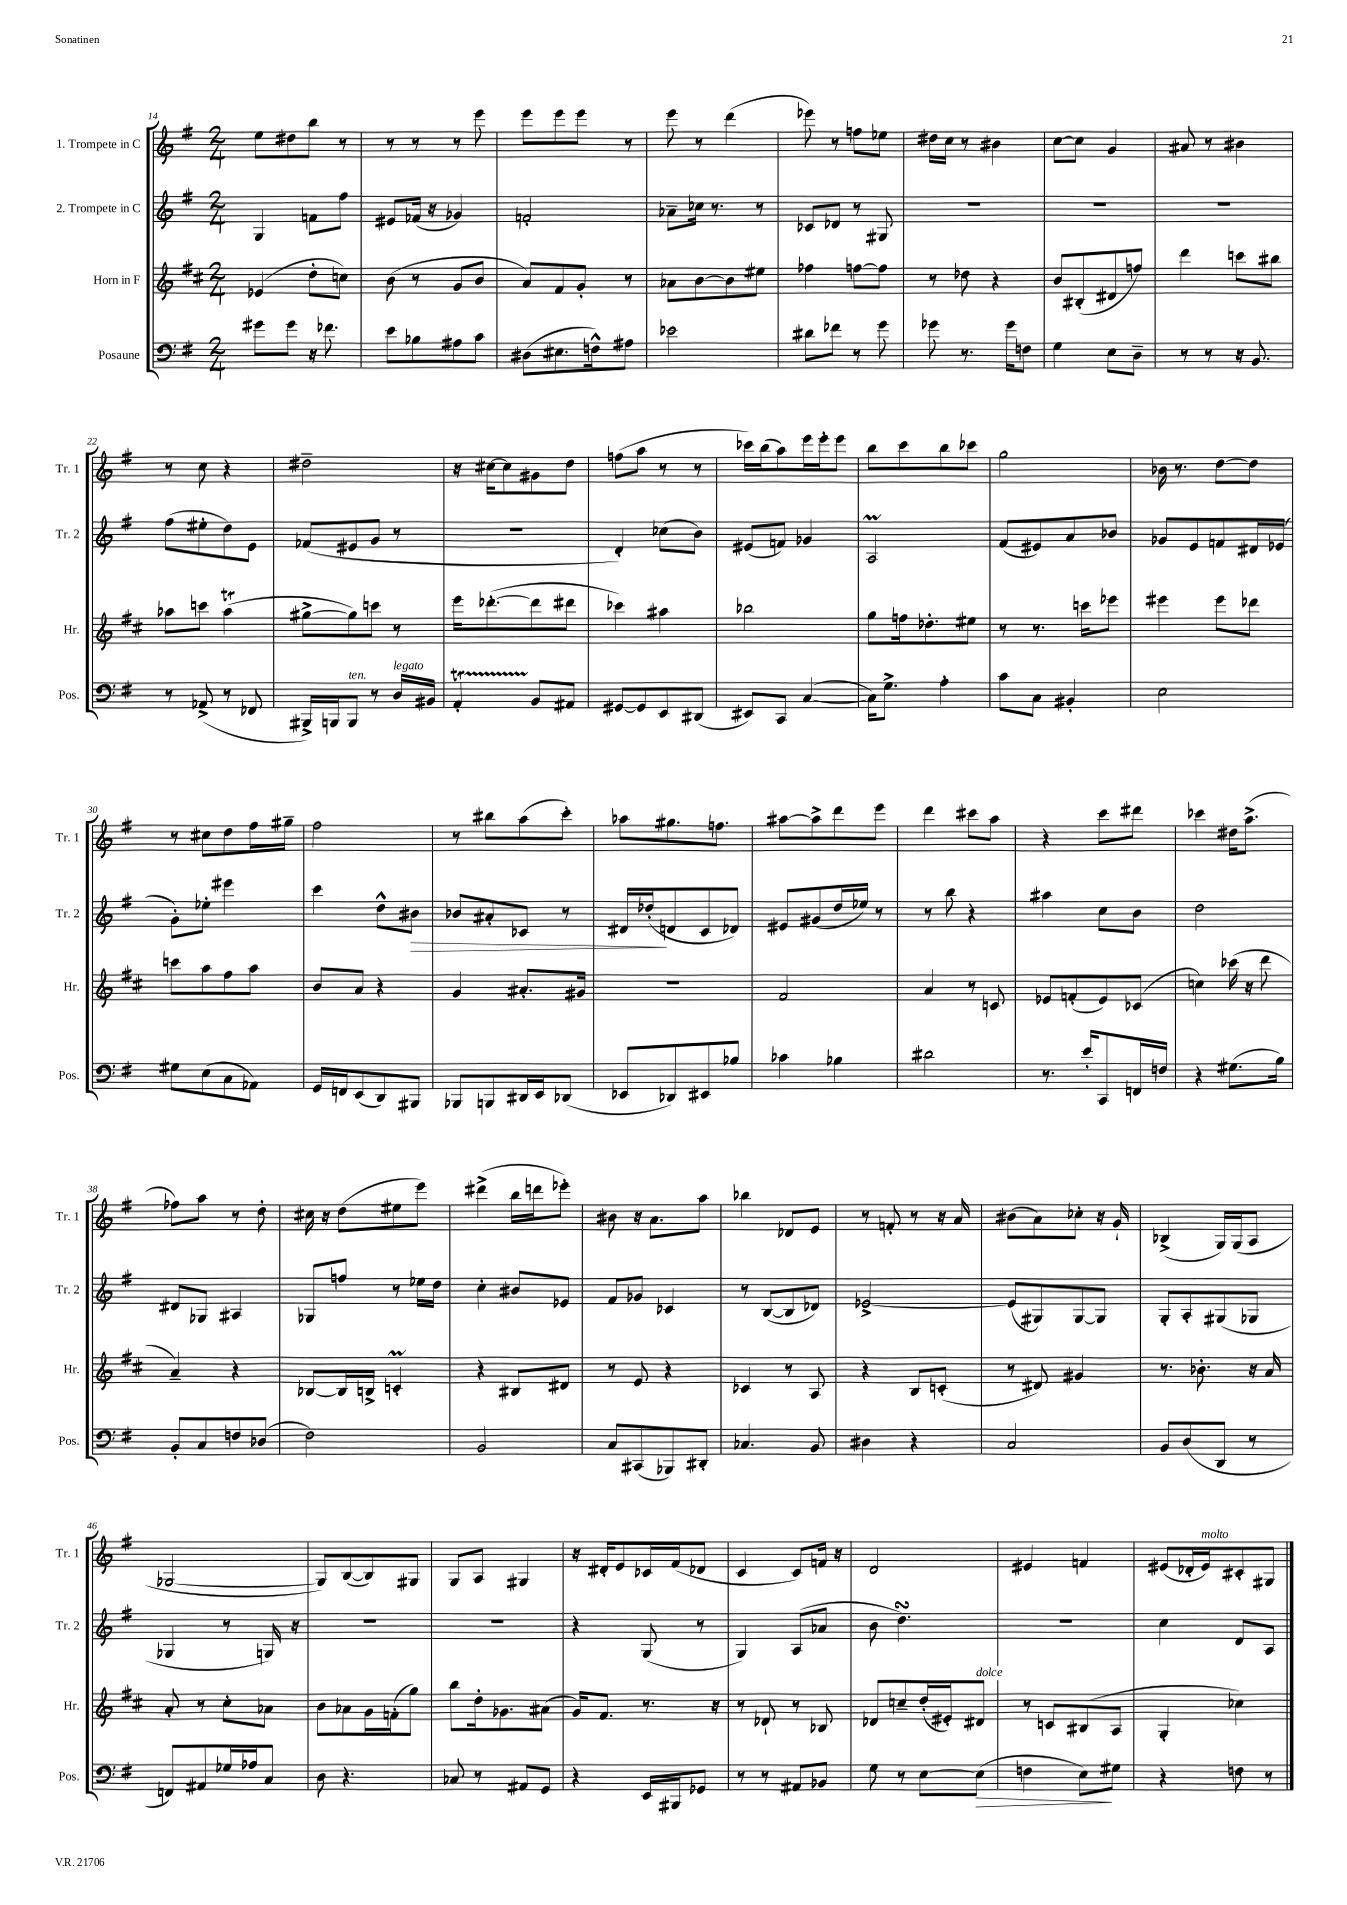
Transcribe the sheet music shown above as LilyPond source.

<<
\new StaffGroup <<
\new Staff = "s0" \with { instrumentName = "1. Trompete in C" shortInstrumentName = "Tr. 1" } {
    \clef treble \key g \major \numericTimeSignature \time 2/4
    \autoBeamOff e''8[ dis''8 b''8] r8 |
    r8 r8 r8 e'''8 |
    e'''8[ e'''8 e'''8] r8 |
    e'''8 r8 d'''4( |
    ees'''8) r8 f''8[ ees''8] |
    dis''16[ c''16] r8 bis'4 |
    c''8[~ c''8] g'4 |
    ais'8 r8 bis'4 |
    r8 c''8 r4 |
    dis''2-- |
    r16 cis''16[~ cis''8 gis'8 d''8] |
    f''8[( a''8] r8 r8 |
    ces'''16[) b''16( a''8) e'''16 e'''16-. e'''8] |
    b''8[ c'''8 b''8 ces'''8] |
    g''2 |
    bes'16 r8. d''8[~ d''8] |
    r8 cis''8[ d''8 fis''16 gis''16]-- |
    fis''2 |
    r8 bis''8[ a''8( c'''8]-.) |
    aes''8[ gis''8. f''8.] |
    ais''8[~ ais''8-> d'''8 e'''8] |
    d'''4 cis'''8[ a''8] |
    r4 c'''8[ dis'''8] |
    ces'''4 dis''16[ a''8.]->( |
    fes''8[) a''8] r8 d''8-. |
    cis''16 r16 d''8[( eis''8 e'''8]) |
    dis'''4->( b''16[ d'''16 ees'''8]-.) |
    bis'8 r16 a'8.[ a''8] |
    bes''4 des'8[ e'8] |
    r8 f'8-. r8 r16 a'16 |
    bis'8[( a'8) ces''8]-. r16 g'16-! |
    bes4->( g16[) g16( a8] |
    ges2~ |
    ges8[) b8~( b8) gis8] |
    g8[ a8] gis4 |
    r16 dis'16[-. e'8 ces'16 fis'16( des'8] |
    c'4 c'8[) f'16] r16 |
    d'2 |
    eis'4 f'4 |
    eis'8[( des'16-. eis'16^\markup { \italic "molto" }) cis'8-. gis8] \bar "|." |
}
\new Staff = "s1" \with { instrumentName = "2. Trompete in C" shortInstrumentName = "Tr. 2" } {
    \clef treble \key g \major \numericTimeSignature \time 2/4
    \autoBeamOff g4 f'8[ fis''8] |
    eis'8[ fes'16]( r16 ges'4) |
    f'2-. |
    aes'8[-- ces''16] r8. r8 |
    ces'8[ des'8] r8 gis8 |
    R2 |
    R2 |
    R2 |
    fis''8[( eis''8-. d''8) e'8] |
    fes'8[( eis'8 g'8] r8 |
    R2 |
    d'4-.) ces''8[( b'8]) |
    eis'8[( f'8]) ges'4 |
    a2\prall |
    fis'8[( eis'8) a'8 bes'8] |
    ges'8[ e'8 f'8 dis'16 ees'16]( |
    g'8[-.) ees''8]-. eis'''4 |
    c'''4 d''8[-^ bis'8]\> |
    bes'8[ ais'8-. ces'8] r8 |
    dis'16[ des''16-.\!( d'8 c'8 des'8]) |
    eis'8[ gis'8( d''16 ees''16]) r8 |
    r8 b''8 r4 |
    ais''4 c''8[ b'8] |
    d''2 |
    dis'8[ ges8] ais4 |
    ges8[ f''8] r8 ees''16[ d''16] |
    c''4-. bis'8[ ees'8] |
    fis'8[ ges'8] ces'4 |
    r8 b8[~( b8 des'8]) |
    ees'2~-> |
    ees'8[( gis8) gis8~ gis8] |
    g8[-. a8-. gis8( ges8] |
    ges4 r8 g16) r16 |
    r2 |
    R2 |
    r4 g8( r8 |
    g4) a8[( aes'8] |
    b'8 d''4.\turn) |
    r2 |
    c''4 d'8[ a8] \bar "|." |
}
\new Staff = "s2" \with { instrumentName = "Horn in F" shortInstrumentName = "Hr." } {
    \clef treble \key d \major \numericTimeSignature \time 2/4
    \autoBeamOff ees'4( d''8[-. c''8]) |
    b'8( r8 g'8[ b'8] |
    a'8[) fis'8 g'8]-. r8 |
    aes'8[ b'8~ b'8 eis''8] |
    fes''4 f''8[~ f''8] |
    r8 des''8 r4 |
    b'8[ bis8-.( dis'8 f''8]) |
    d'''4 c'''8[ bis''8] |
    aes''8[ c'''8] aes''4\trill( |
    gis''8[~-> gis''8) c'''8] r8 |
    e'''16[ des'''8.~-.( des'''8 dis'''8] |
    ces'''4) ais''4 |
    bes''2 |
    g''8[ f''16 des''8.-. eis''8] |
    r8 r8. c'''16[ ees'''8] |
    eis'''4 eis'''8[ des'''8] |
    c'''8[ a''8 fis''8 a''8] |
    b'8[ a'8] r4 |
    g'4 ais'8.[-. gis'16] |
    R2 |
    fis'2 |
    a'4 r8 c'8 |
    ees'8[ f'8-.( ees'8) ces'8]( |
    c''4) ces'''16( r16 d'''8 |
    a'4--) r4 |
    bes8[~ bes16 b16]-> c'4-.\prall |
    r4 bis8[ dis'8] |
    r8 e'8 r4 |
    ces'4 r8 a8 |
    r4 b8[ c'8]-.( |
    r8 dis'8) gis'4 |
    r8. bes'8.-. r16 a'16 |
    a'8-. r8 cis''8[-. aes'8] |
    b'8[ aes'8 g'16 f'16-.( g''8]) |
    b''8[ d''16-. ges'8. ais'8]( |
    g'16[) fis'8.] r8. r16 |
    r8 des'8-! r8 bes8 |
    des'8[ c''8-- d''16-.( eis'16-.) dis'8]^\markup { \italic "dolce" } |
    r8 c'8[ bis8( a8] |
    g4-. ces''4) \bar "|." |
}
\new Staff = "s3" \with { instrumentName = "Posaune" shortInstrumentName = "Pos." } {
    \clef bass \key g \major \numericTimeSignature \time 2/4
    \autoBeamOff gis'8[ gis'8] r16 fes'8. |
    e'8[ bes8 ais8 c'8] |
    dis8[( eis8. f16-^) ais8] |
    ees'2 |
    dis'8[ fes'8] r8 g'8 |
    ges'8 r8. ges'16[ f8] |
    g4 e8[ d8]-- |
    r8 r8 r16 b,8. |
    r8 aes,8->( r8 fes,8 |
    bis,,16[->) b,,16 b,,8]^\markup { \italic "ten." } r8 d16[^\markup { \italic "legato" } bis,16] |
    a,4-.\startTrillSpan b,8[\stopTrillSpan ais,8] |
    gis,8[~ gis,8 e,8 dis,8]( |
    eis,8[) c,8] c4~( |
    c16[) g8.]-> a4-. |
    c'8[ c8] bis,4-. |
    e2 |
    gis8[ e8( c8 aes,8]) |
    g,16[ f,16 e,8( d,8) bis,,8] |
    bes,,8[ b,,8 dis,16 e,16 des,8]( |
    ees,8[ des,8) eis,8 bes8] |
    ces'4 bes4 |
    dis'2 |
    r8. e'16[-. c,8 f,16 f16] |
    r4 gis8.[( b16]) |
    b,8[-. c8 f8 des8]( |
    fis2) |
    b,2 |
    c8[ cis,8( bes,,8) dis,8]-. |
    ces4. b,8 |
    dis4 r4 |
    c2 |
    b,8[ d8( d,8] r8 |
    f,8[) ais,8 ges16 aes16 c8] |
    d8 r4. |
    ces8 r8 ais,8[ g,8] |
    r4 e,16[ bis,,16 ges,8] |
    r8 r8 ais,8[ bes,8] |
    g8 r8 e8[~ e8]\>( |
    f4 e8[\!) gis8] |
    r4 f8 r8 \bar "|." |
}
>>
>>
\layout { \context { \Score currentBarNumber = #14 } }
